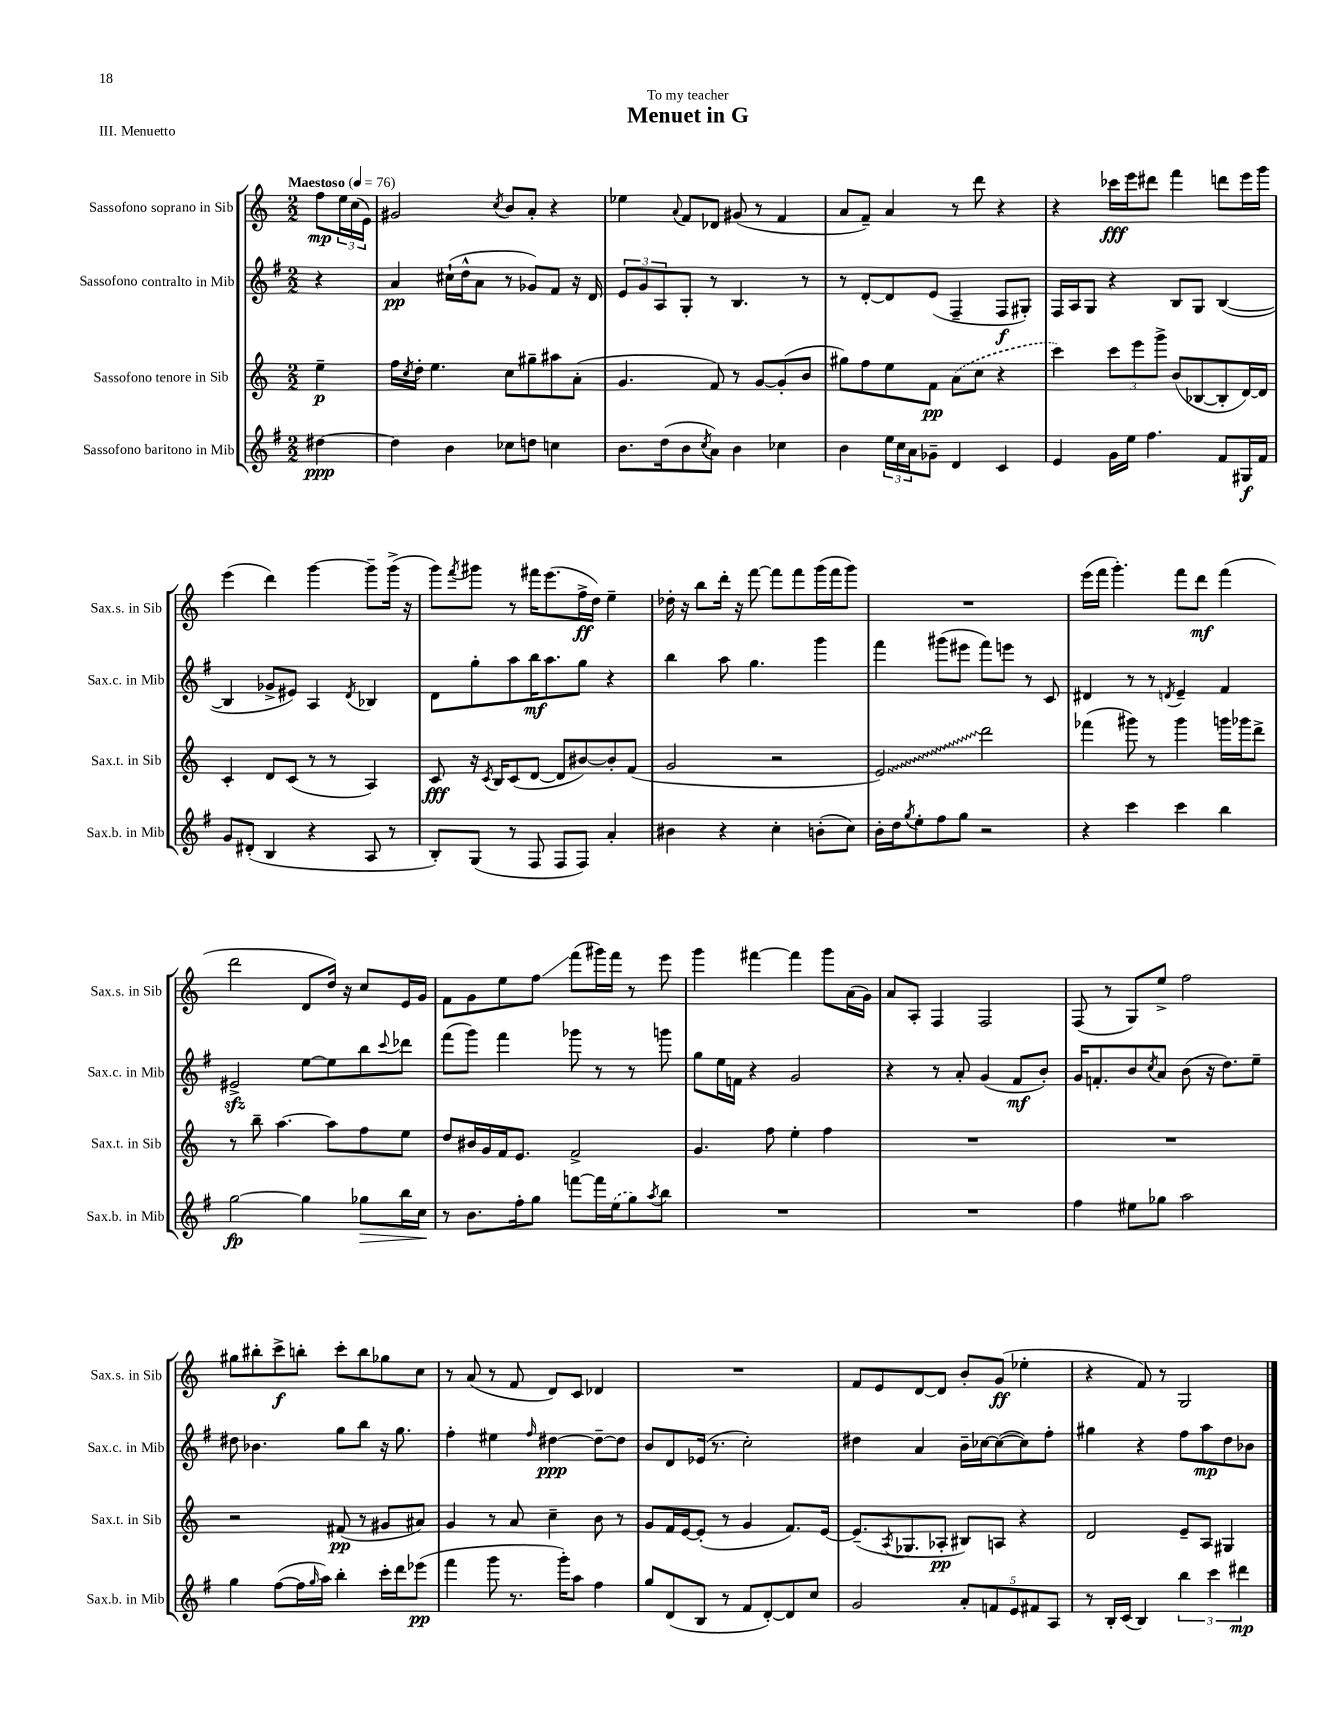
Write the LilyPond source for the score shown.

\header { title = "Menuet in G" dedication = "To my teacher" piece = "III. Menuetto" }
<<
\new StaffGroup <<
\new Staff = "s0" \with { instrumentName = "Sassofono soprano in Sib" shortInstrumentName = "Sax.s. in Sib" } {
    \clef treble \key c \major \numericTimeSignature \time 2/2 \partial 4 \tempo "Maestoso" 4 = 76
    f''8\mp \tuplet 3/2 { e''16 c''16( e'16) } |
    gis'2 \acciaccatura { c''8 } b'8 a'8-. r4 |
    ees''4 \appoggiatura { a'8 } f'8 des'8 gis'8( r8 f'4 |
    a'8 f'8--) a'4 r8 d'''8 r4 |
    r4 ces'''16\fff e'''16 dis'''8 f'''4 d'''8 e'''16 g'''16 |
    e'''4( d'''4) g'''4~ g'''8-- g'''16->( r16 |
    g'''8) \acciaccatura { f'''8 } gis'''8 r8 fis'''16 e'''8.( f''16->\ff d''16) e''4-- |
    des''16-. r16 b''8 d'''16-. r16 f'''8~ f'''8 f'''8 g'''16( f'''16 g'''8) |
    R1 |
    e'''16( f'''16 g'''4.-.) f'''8 d'''8\mf f'''4( |
    d'''2 d'8 d''16) r16 c''8 e'16 g'16 |
    f'8 g'8 e''8 f''8\glissando f'''8( gis'''16) f'''16 r8 e'''8 |
    g'''4 fis'''4~ fis'''4 g'''8 a'16( g'16) |
    a'8 a8-. f4 f2 |
    f8( r8 g8) e''8-> f''2 |
    gis''8 bis''8-. c'''8->\f b''8-. c'''8-. b''8 ges''8 c''8 |
    r8 a'8( r8 f'8 d'8) c'8 des'4 |
    R1 |
    f'8 e'8 d'8~ d'8 b'8-. g'8\ff( ees''4-. |
    r4 f'8) r8 g2 \bar "|." |
}
\new Staff = "s1" \with { instrumentName = "Sassofono contralto in Mib" shortInstrumentName = "Sax.c. in Mib" } {
    \clef treble \key g \major \numericTimeSignature \time 2/2 \partial 4
    r4 |
    a'4\pp cis''16-!( d''16-^ a'8 r8 ges'8) fis'8 r16 d'16 |
    \tuplet 3/2 { e'8 g'8 a8 } g8-. r8 b4. r8 |
    r8 d'8~-. d'8 e'8( fis4-- fis8\f gis8-.) |
    fis16 a16 g8 r4 b8 g8 b4~( |
    b4 ges'8-> eis'8) a4 \acciaccatura { d'8 } bes4 |
    d'8 g''8-. a''8 b''16\mf a''8. g''8 r4 |
    b''4 a''8 g''4. g'''4 |
    fis'''4 gis'''8( eis'''8 fis'''8) e'''8 r8 c'8 |
    dis'4 r8 r8 \acciaccatura { d'8 } e'4-- fis'4 |
    eis'2->\sfz e''8~ e''8 b''8 \appoggiatura { c'''8 } des'''8 |
    fis'''8( g'''8) fis'''4 ges'''8 r8 r8 g'''8 |
    g''8 e''16 f'16 r4 g'2 |
    r4 r8 a'8-. g'4( fis'8\mf b'8-.) |
    g'16 f'8.-. b'8 \acciaccatura { c''8 } a'8 b'8( r16 d''8.) e''8-- |
    dis''8 bes'4. g''8 b''8 r16 g''8. |
    fis''4-. eis''4 \grace { fis''16 } dis''4~\ppp dis''8~-- dis''8 |
    b'8 d'8 ees'16( r8. c''2-.) |
    dis''4 a'4 b'16-- ces''16~ ces''8~( ces''8) fis''8-. |
    gis''4 r4 fis''8 a''8\mp d''8 bes'8 \bar "|." |
}
\new Staff = "s2" \with { instrumentName = "Sassofono tenore in Sib" shortInstrumentName = "Sax.t. in Sib" } {
    \clef treble \key c \major \numericTimeSignature \time 2/2 \partial 4
    e''4--\p |
    f''16 \acciaccatura { c''8 } d''16-. e''4. c''8 gis''8-- ais''8 a'8-.( |
    g'4. f'8) r8 g'8~ g'8-.( b'8 |
    gis''8) f''8 e''8 f'8\pp \once \slurDashed a'8( c''8 r4 |
    c'''4) \tuplet 3/2 { c'''8 e'''8 g'''8-> } b'8( bes8~ bes8-. d'16~) d'16 |
    c'4-. d'8 c'8( r8 r8 a4) |
    c'8\fff r16 \acciaccatura { c'8 } b16 c'8( d'8~ d'8 bis'8~) bis'8-. f'8( |
    g'2 r2 |
    \once \override Glissando.style = #'zigzag e'2\glissando) d'''2 |
    fes'''4( gis'''8) r8 gis'''4 g'''16 ges'''16 d'''8-> |
    r8 b''8-- a''4.~ a''8 f''8 e''8 |
    d''8 bis'16 g'16 f'16 e'8. f'2-> |
    g'4. f''8 e''4-. f''4 |
    R1 |
    R1 |
    r2 fis'8\pp( r8 gis'8 ais'8) |
    g'4 r8 a'8 c''4-- b'8 r8 |
    g'8 f'16 e'16~ e'8-.( r8 g'4 f'8.) e'16~ |
    e'8.--( \acciaccatura { a8 } ges8. aes8-.\pp bis8) a8 r4 |
    d'2 e'8-- a8 gis4 \bar "|." |
}
\new Staff = "s3" \with { instrumentName = "Sassofono baritono in Mib" shortInstrumentName = "Sax.b. in Mib" } {
    \clef treble \key g \major \numericTimeSignature \time 2/2 \partial 4
    dis''4~\ppp |
    dis''4 b'4 ces''8 d''8 c''4 |
    b'8. d''16( b'8 \acciaccatura { c''8 } a'8) b'4 ces''4 |
    b'4 \tuplet 3/2 { e''16 c''16 a'16 } ges'8-- d'4 c'4 |
    e'4 g'16 e''16 fis''4. fis'8 gis16\f fis'16 |
    g'8 dis'8-.( b4 r4 a8 r8 |
    b8-.) g8( r8 fis8 fis8 fis8) a'4-. |
    bis'4 r4 c''4-. b'8-.( c''8) |
    b'16-. d''16 \acciaccatura { g''8 } e''8-. fis''8 g''8 r2 |
    r4 c'''4 c'''4 b''4 |
    g''2~\fp g''4 ges''8\> b''16 c''16\! |
    r8 b'8. fis''16-. g''8 f'''8~ f'''16 \once \slurDashed e''16( g''8) \acciaccatura { a''8 } b''8 |
    R1 |
    R1 |
    fis''4 eis''8 ges''8 a''2 |
    g''4 fis''8~( fis''16 \grace { g''16 } a''16) b''4-. c'''16-. d'''16 ees'''8\pp( |
    fis'''4 g'''8 r8. g'''16-.) a''8 fis''4 |
    g''8 d'8( b8 r8 fis'8 d'8~-.) d'8 c''8 |
    g'2 \tuplet 5/4 { a'8-. f'8 e'8 fis'8 a8 } |
    r8 b16-. c'16( b4) \tuplet 3/2 { b''4 c'''4 dis'''4\mp } \bar "|." |
}
>>
>>
\layout { \context { \Score \remove "Bar_number_engraver" } }
